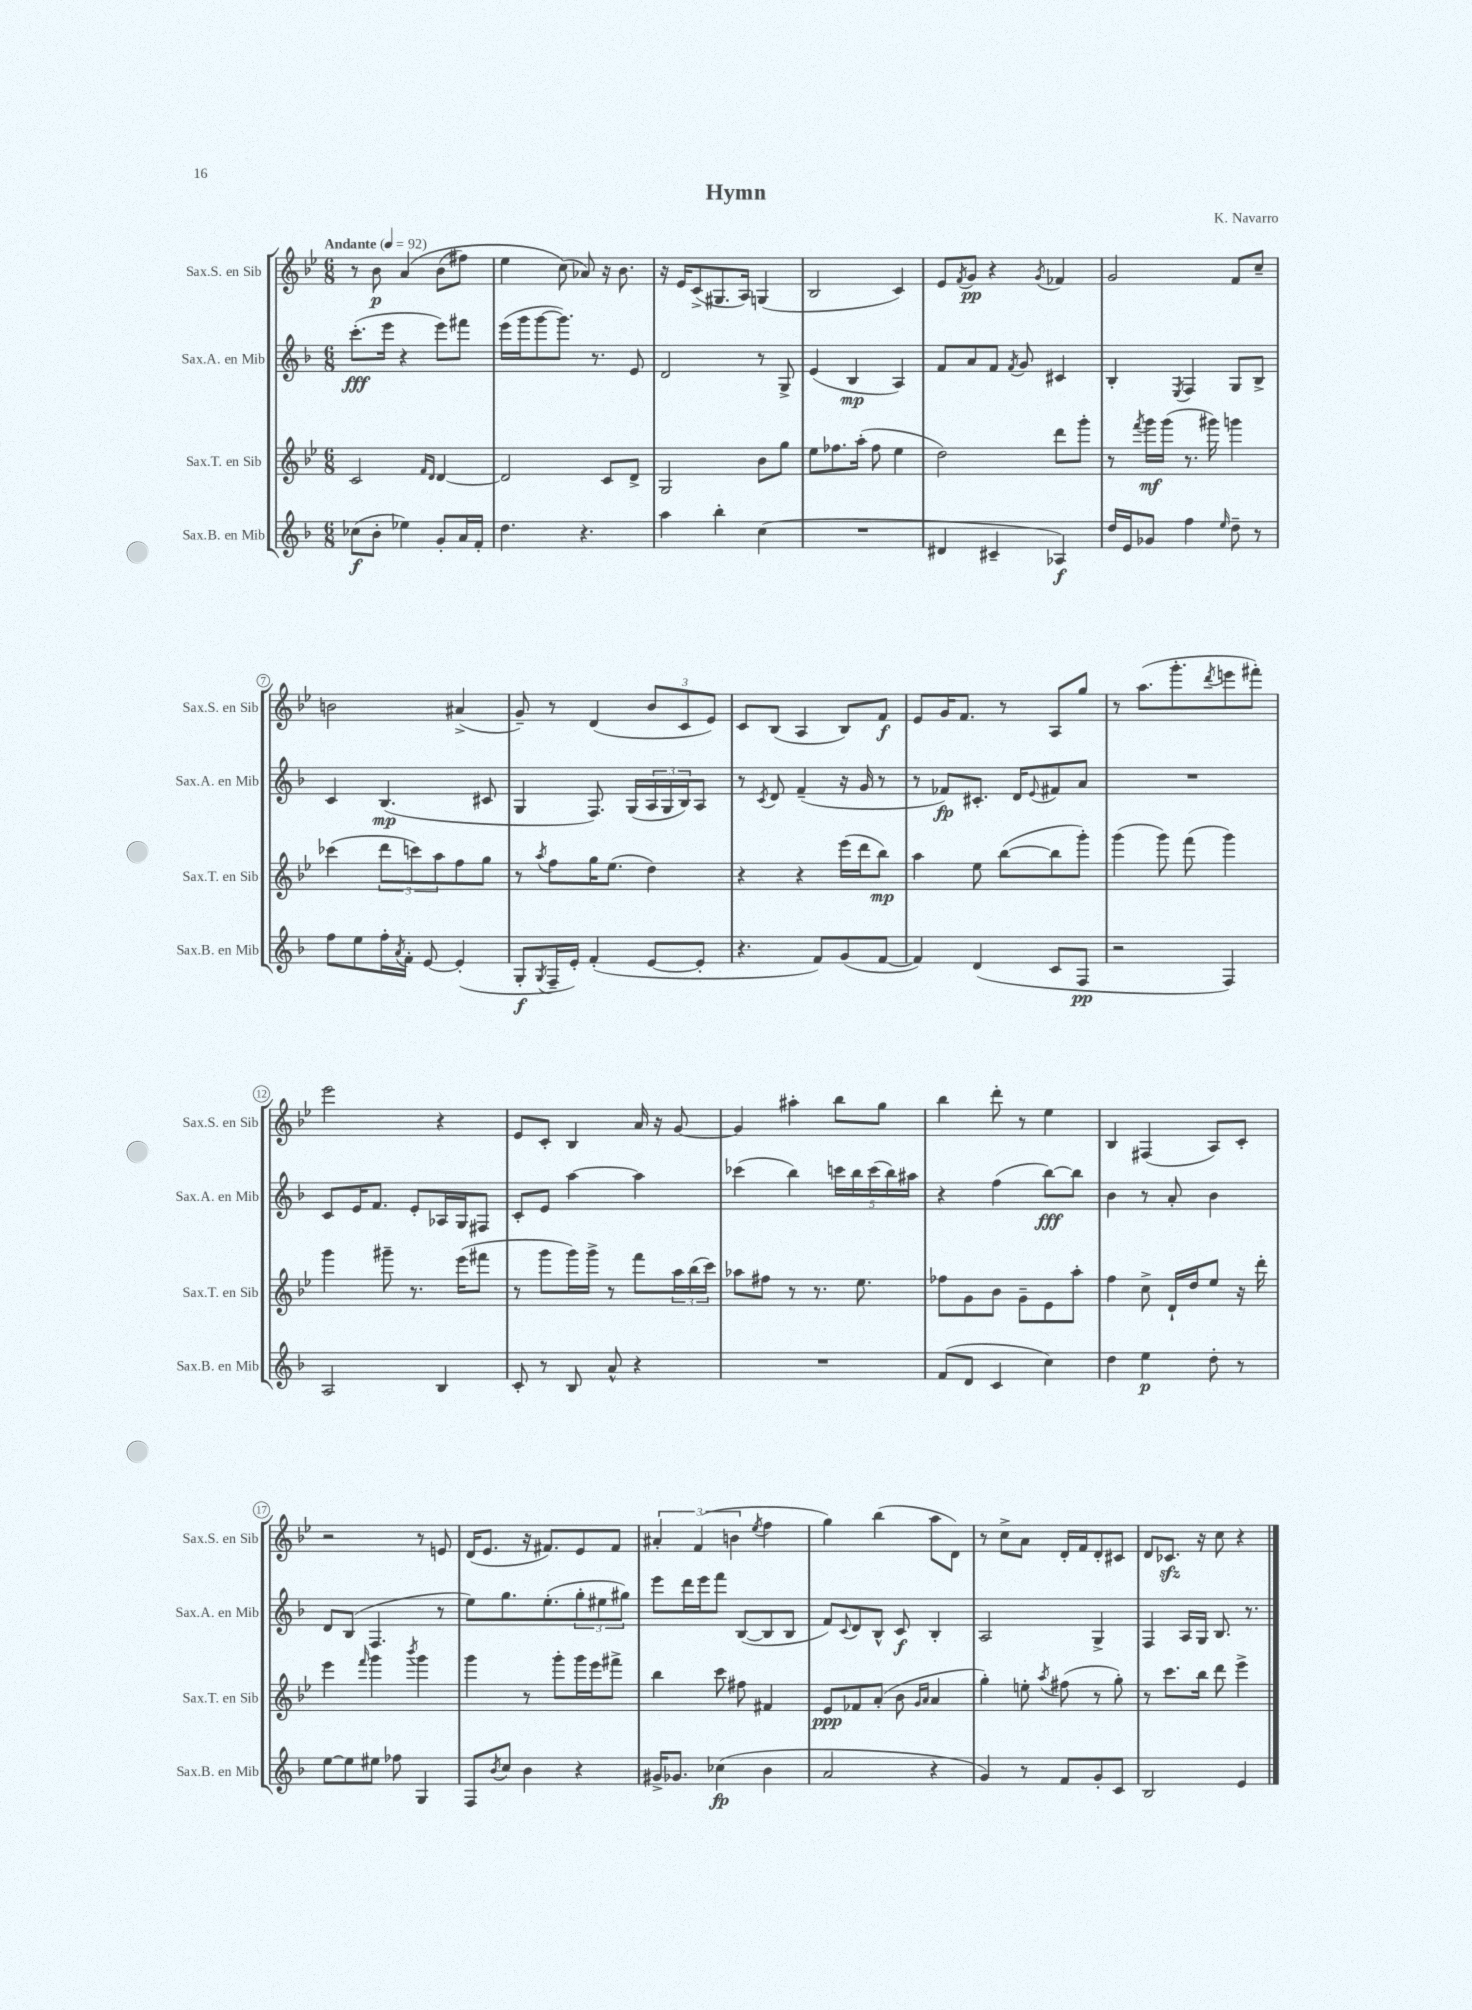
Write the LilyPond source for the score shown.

\header { title = "Hymn" composer = "K. Navarro" }
<<
\new StaffGroup <<
\new Staff = "s0" \with { instrumentName = "Sax.S. en Sib" shortInstrumentName = "Sax.S. en Sib" } {
    \clef treble \key bes \major \numericTimeSignature \time 6/8 \tempo "Andante" 4 = 92
    r8 bes'8\p a'4\( bes'8( fis''8) |
    ees''4 c''8(\) aes'8) r16 bes'8. |
    r16 ees'16 c'8->( gis8. a16) g4( |
    bes2 c'4) |
    ees'8 \acciaccatura { f'8 } g'8\pp r4 \acciaccatura { g'8 } fes'4 |
    g'2 f'8 c''8-- |
    b'2 ais'4->( |
    g'8--) r8 d'4( \tuplet 3/2 { bes'8 c'8 ees'8) } |
    c'8 bes8( a4 bes8) f'8\f |
    ees'8 g'16 f'8. r8 a8 g''8 |
    r8 a''8.( g'''8.-. \acciaccatura { d'''8 } e'''8 fis'''8-.) |
    ees'''2 r4 |
    ees'8 c'8-. bes4 a'16 r16 g'8~ |
    g'4 ais''4-. bes''8 g''8 |
    bes''4 d'''8-. r8 ees''4 |
    bes4 fis4( a8) c'8-. |
    r2 r8 e'8 |
    d'16( ees'8. r16 fis'8.) ees'8 fis'8 |
    \tuplet 3/2 { ais'4-. f'4( b'4 } \acciaccatura { ees''8 } f''4 |
    g''4) bes''4( a''8 d'8) |
    r8 c''8-> a'8 d'16-. f'16 d'8-. cis'8 |
    d'8 ces'8.\sfz r16 c''8 r4 \bar "|." |
}
\new Staff = "s1" \with { instrumentName = "Sax.A. en Mib" shortInstrumentName = "Sax.A. en Mib" } {
    \clef treble \key f \major \numericTimeSignature \time 6/8
    c'''8.-.\fff( e'''16 r4 e'''8) fis'''8 |
    e'''16( g'''16 g'''8~ g'''8.) r8. e'8 |
    d'2 r8 g8-> |
    e'4( bes4\mp a4) |
    f'8 a'8 f'8 \acciaccatura { f'8 } g'8 cis'4 |
    bes4-. \acciaccatura { e8 } f4 g8 bes8-> |
    c'4 bes4.\mp( cis'8 |
    g4 f8.) g16( \tuplet 3/2 { a16 g16 bes16) } a8 |
    r8 \acciaccatura { c'8 } d'8 f'4--( r16 g'16 r8 |
    r8 fes'8\fp) cis'8.-. d'16 \appoggiatura { e'8 } fis'8 a'8 |
    R2. |
    c'8 e'16 f'8. e'8-. aes16 g16 fis8 |
    c'8-. e'8 a''4~ a''4 |
    ces'''4( bes''4) \tuplet 5/4 { c'''16 bes''16 c'''16( bes''16) ais''16 } |
    r4 f''4( bes''8~\fff) bes''8 |
    bes'4 r8 a'8-. bes'4 |
    d'8 bes8( f4. r8 |
    e''8) g''8. e''8.-.( \tuplet 3/2 { g''8-. eis''8 gis''8) } |
    e'''8 d'''16 e'''16 f'''8 bes8~( bes8 bes8 |
    f'8) \appoggiatura { c'8 } d'8 bes8-^ c'8\f bes4-. |
    a2 g4-> |
    f4 a16 g16 bes8. r8. \bar "|." |
}
\new Staff = "s2" \with { instrumentName = "Sax.T. en Sib" shortInstrumentName = "Sax.T. en Sib" } {
    \clef treble \key bes \major \numericTimeSignature \time 6/8
    c'2 \grace { f'16 d'16 } d'4~ |
    d'2 c'8 d'8-> |
    g2 bes'8 g''8 |
    ees''8 fes''8. a''16-.( fes''8 ees''4 |
    d''2) d'''8 g'''8-. |
    r8 \acciaccatura { f'''8 } g'''16\mf g'''16( r8. gis'''16) g'''4 |
    ces'''4( \tuplet 3/2 { d'''8 c'''8) a''8 } f''8 g''8 |
    r8 \acciaccatura { a''8 } f''8 g''16 ees''8.( d''4) |
    r4 r4 ees'''16( d'''16 bes''8\mp) |
    a''4 ees''8 bes''8~( bes''8 g'''8-.) |
    g'''4( g'''8) f'''8( g'''4) |
    g'''4 gis'''8-- r8. ees'''16( fis'''8 |
    r8 g'''8 g'''16) g'''16-> r8 f'''8 \tuplet 3/2 { a''16 bes''16( c'''16) } |
    aes''8 fis''8 r8 r8. ees''8. |
    fes''8 g'8 bes'8 g'8-- ees'8 a''8-. |
    f''4 c''8-> d'16-! d''16 ees''8 r16 d'''16-. |
    ees'''4 \grace { f'''16 } g'''4 \acciaccatura { bes'''8 } g'''4 |
    g'''4 r8 g'''8-. g'''16 ees'''16 fis'''8-> |
    bes''4 c'''8 fis''8 fis'4 |
    ees'8\ppp fes'8 a'8-.( bes'8 \grace { g'16 a'16 } a'4 |
    g''4-.) e''8-. \acciaccatura { a''8 } fis''8( r8 g''8-.) |
    r8 c'''8. bes''16 d'''8 ees'''4-> \bar "|." |
}
\new Staff = "s3" \with { instrumentName = "Sax.B. en Mib" shortInstrumentName = "Sax.B. en Mib" } {
    \clef treble \key f \major \numericTimeSignature \time 6/8
    ces''8\f( bes'8-. ees''4) g'8-. a'16 f'16-. |
    d''4. r4. |
    a''4 bes''4-. c''4( |
    R2. |
    dis'4 cis'4-- aes4\f) |
    d''16 e'16 ges'8 f''4 \grace { e''16 } d''8-- r8 |
    f''8 e''8 f''16-. \acciaccatura { a'8 } f'16-. e'8~ e'4-.( |
    g8-.\f \acciaccatura { g8 } f16-- e'16-.) f'4-.( e'8~ e'8-. |
    r4. f'8) g'8( f'8~ |
    f'4) d'4( c'8 f8\pp |
    r2 f4) |
    a2 bes4 |
    c'8-. r8 bes8 a'8-^ r4 |
    R2. |
    f'8( d'8 c'4 c''4) |
    d''4 e''4\p d''8-. r8 |
    e''8~ e''8 eis''8 fes''8 g4 |
    f8 \acciaccatura { bes'8 } c''8 bes'4 r4 |
    gis'16-> ges'8. ces''4\fp( bes'4 |
    a'2 r4 |
    g'4) r8 f'8 g'8-. c'8 |
    bes2 e'4 \bar "|." |
}
>>
>>
\layout { \context { \Score \override BarNumber.stencil = #(make-stencil-circler 0.1 0.3 ly:text-interface::print) } }
